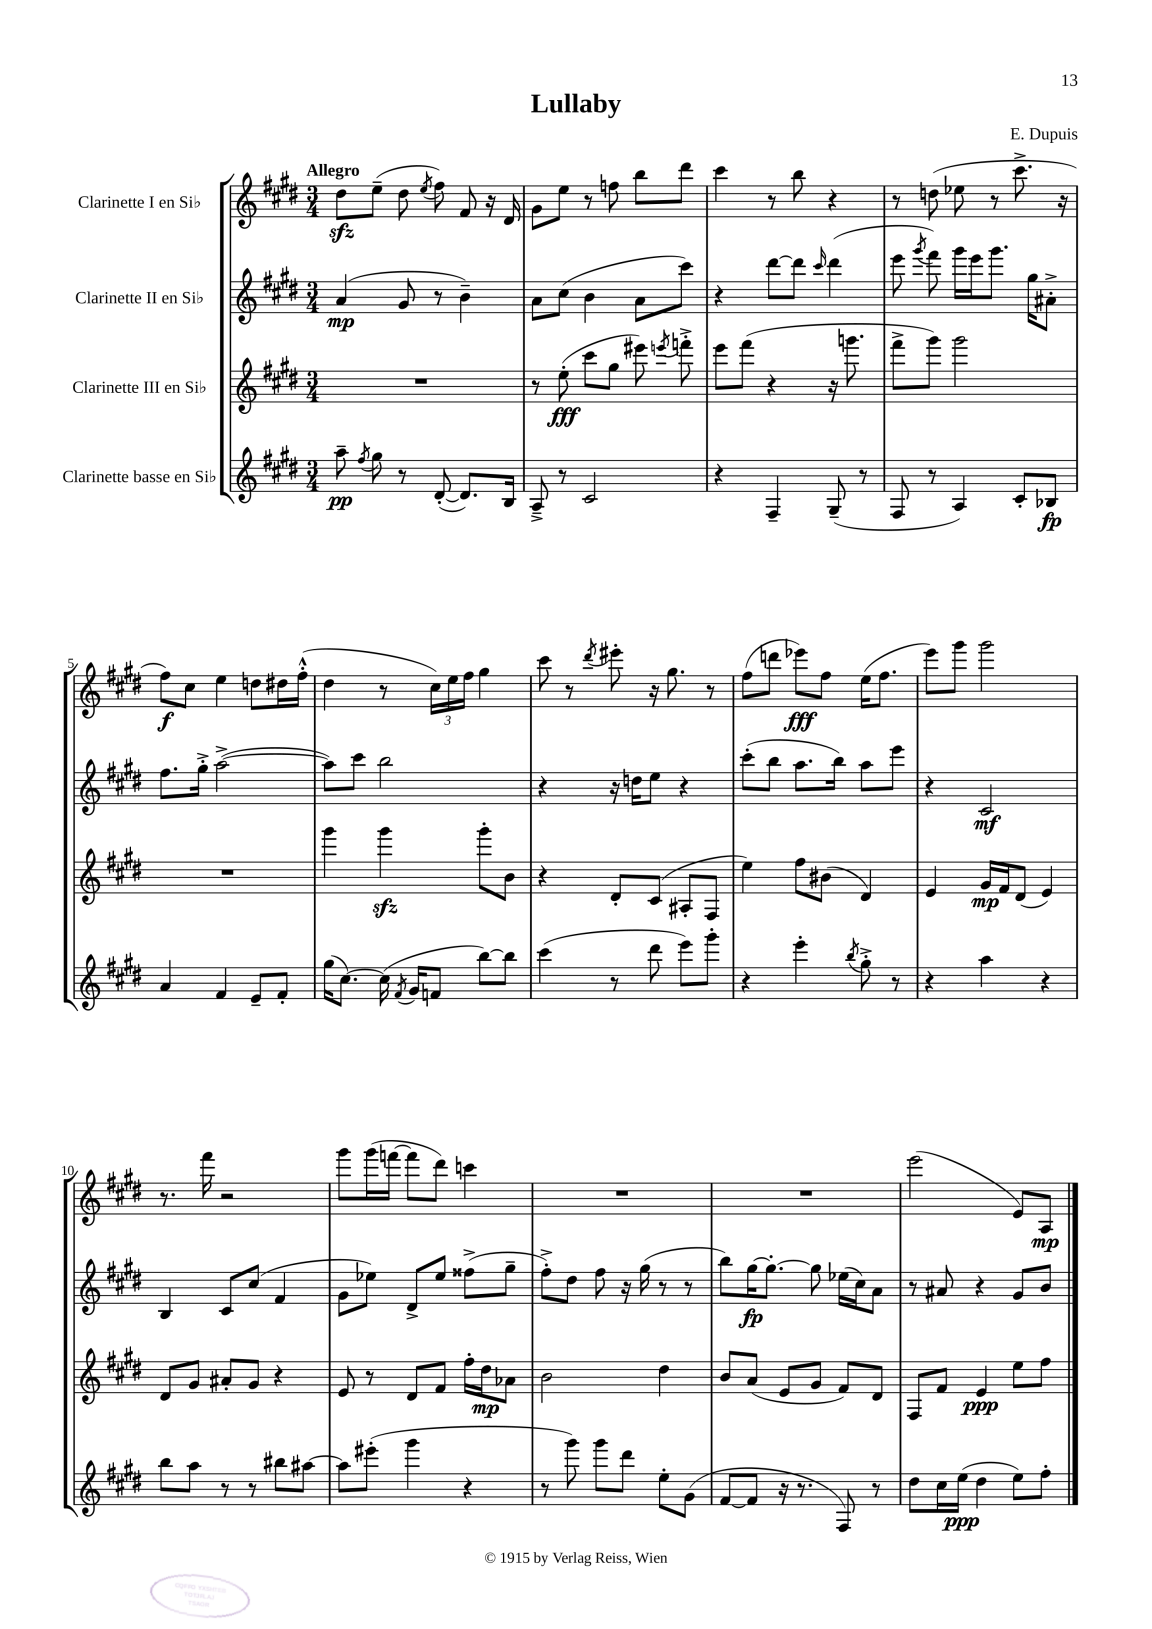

**kern	**kern	**kern	**kern
*staff4	*staff3	*staff2	*staff1
*clefG2	*clefG2	*clefG2	*clefG2
*k[f#c#g#d#]	*k[f#c#g#d#]	*k[f#c#g#d#]	*k[f#c#g#d#]
*M3/4	*M3/4	*M3/4	*M3/4
8aa~\	2.r	(4a/	8dd#\L
8qff#/	.	.	.
8gg#\	.	.	(8ee~\J
8r	.	8g#/	8dd#\
.	.	.	8qee/
([8d#'/	.	8r	8ff#\)
8.d#/]L)	.	4b~\)	8f#/
.	.	.	16r
16B/Jk	.	.	16d#/
=	=	=	=
8A~^/	8r	8a\L	8g#\L
8r	(8ee'\	(8cc#\J	8ee\J
2c#/	8ccc#\L	4b\	8r
.	8gg#\J	.	8ff\
.	8eee#\)	8a\L	8bb\L
.	8qeee/	.	.
.	8fff'^\	8ccc#\J)	8ddd#\J
=	=	=	=
4r	8eee\L	4r	4ccc#\
.	(8fff#\J	.	.
4F#~/	4r	[8ddd#\L	8r
.	.	8ddd#\]J	8bb\
.	.	16qqccc#/	.
(8G#~/	16r	(4ddd#\	4r
.	8.ggg\	.	.
8r	.	.	.
=	=	=	=
8F#/	8fff#^\L	8eee\	8r
.	.	8qggg#/	.
8r	8ggg#\J)	8fff#\)	(8dd\
4A/)	2ggg#\	16ggg#\LL	8ee-\
.	.	16eee\J	.
.	.	8.ggg#\J	8r
8c#'/L	.	.	8.ccc#^\
.	.	16gg#\LK	.
8B-/J	.	8a#'^\J	.
.	.	.	16r
=	=	=	=
4a/	2.r	8.ff#\L	8ff#\L)
.	.	.	8cc#\J
.	.	16gg#'^\Jk	.
4f#/	.	([2aa^\	4ee\
8e~/L	.	.	8dd\L
8f#'/J	.	.	16dd#\L
.	.	.	(16ff#'^^\JJ
=	=	=	=
(16gg#\LK	4ggg#\	8aa\]L)	4dd#\
[8.cc#\J)	.	.	.
.	.	8ccc#\J	.
(16cc#\]	4ggg#\	2bb\	8r
8qf#/	.	.	.
16g#/LK	.	.	.
8f/J	.	.	24cc#\LL)
.	.	.	24ee\
.	.	.	24ff#\JJ
[8bb\L)	8ggg#'\L	.	4gg#\
8bb\]J	8b\J	.	.
=	=	=	=
(4ccc#\	4r	4r	8ccc#\
.	.	.	8r
.	.	.	8qddd#/
8r	8d#'/L	16r	8eee#'\
.	.	16dd\LK	.
8ddd#\	(8c#/J	8ee\J	16r
.	.	.	8.gg#\
8eee\L)	8A#'/L	4r	.
8ggg#'\J	8F#/J	.	8r
=	=	=	=
4r	4ee\)	(8ccc#'\L	(8ff#\L
.	.	8bb\J	8ddd\J
4eee'\	8ff#\L	8.aa\L	8eee-\L)
.	(8b#\J	.	8ff#\J
.	.	16bb\Jk)	.
8qbb/	.	.	.
8gg#'^\	4d#/)	8aa\L	(16ee\LK
.	.	.	8.ff#\J
8r	.	8eee\J	.
=	=	=	=
4r	4e/	4r	8eee\L)
.	.	.	8ggg#\J
4aa\	16g#/LL	2c#/	2ggg#\
.	16f#/J	.	.
.	(8d#/J	.	.
4r	4e/)	.	.
=	=	=	=
8bb\L	8d#/L	4B/	8.r
8aa\J	8g#/J	.	.
.	.	.	16fff#\
8r	8a#'/L	8c#/L	2r
8r	8g#/J	(8cc#/J	.
8bb#\L	4r	4f#/	.
[8aa#\J	.	.	.
=	=	=	=
8aa#\]L	8e/	8g#\L	8ggg#\L
(8eee#'\J	8r	8ee-\J)	(16ggg#\L
.	.	.	[16fff\JJ
4ggg#\	8d#/L	8d#^/L	8fff\]L
.	8f#/J	8ee-/J	8ddd#\J)
4r	16ff#'\LL	(8ff##^\L	4ccc\
.	16dd#\J	.	.
.	8a-\J	8gg#~\J	.
=	=	=	=
8r	2b\	8ff#'^\L)	2.r
8ggg#\)	.	8dd#\J	.
8ggg#\L	.	8ff#\	.
8ddd#\J	.	16r	.
.	.	(16gg#\	.
8ee'\L	4dd#\	8r	.
(8g#\J	.	8r	.
=	=	=	=
[8f#/L	8b/L	8bb\L)	2.r
8f#/]J	(8a/J	[16gg#\K	.
.	.	8.gg#'\_J	.
16r	8e/L	.	.
8.r	.	.	.
.	8g#/J	8gg#\]	.
8F#/)	8f#/L)	(16ee-\LL	.
.	.	16cc#\J)	.
8r	8d#/J	8a\J	.
=	=	=	=
8dd#\L	8F#/L	8r	(2eee\
16cc#\L	8f#/J	8a#/	.
(16ee\JJ	.	.	.
4dd#\	4e/	4r	.
8ee\L)	8ee\L	8g#/L	8e/L)
8ff#'\J	8ff#\J	8b/J	8A/J
==	==	==	==
*-	*-	*-	*-
